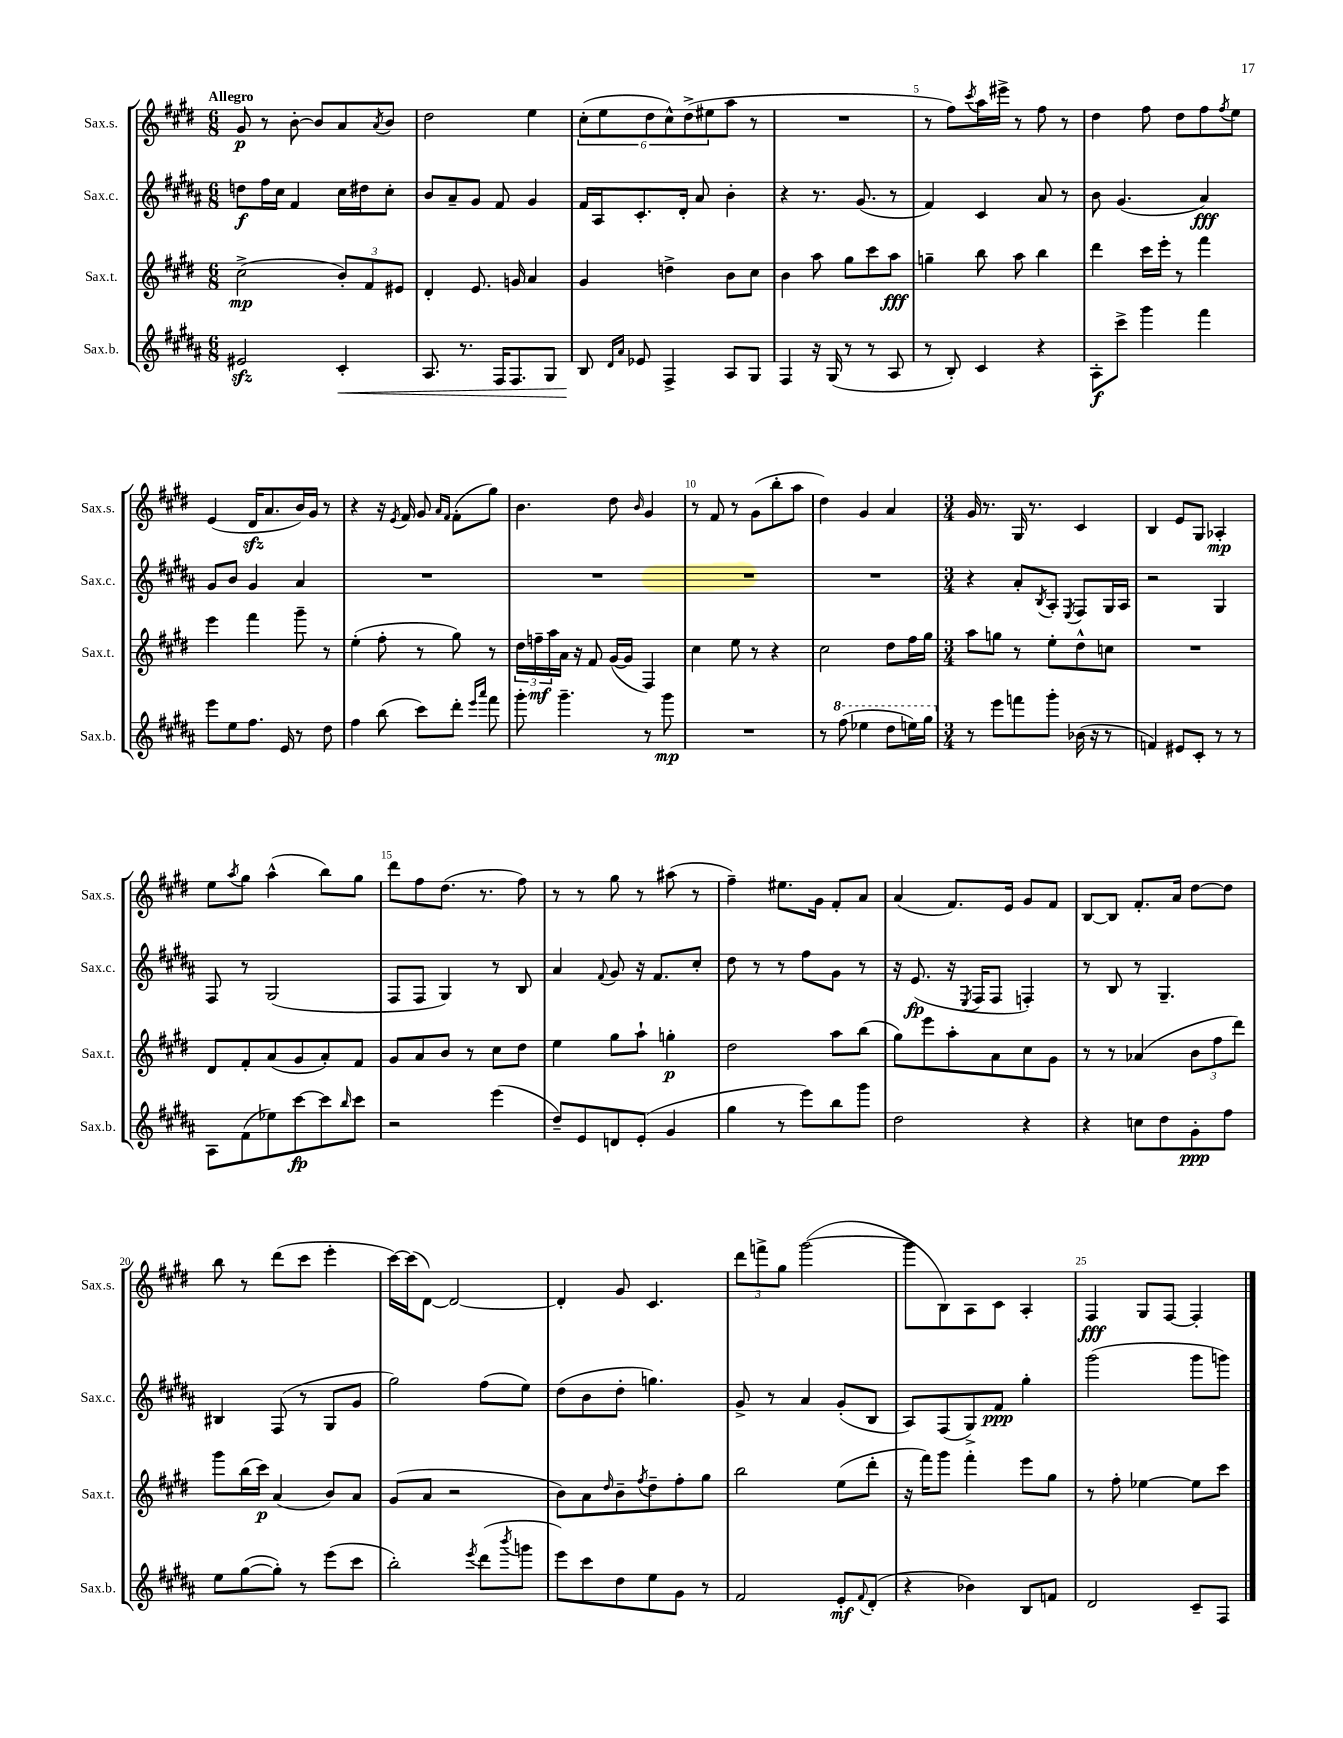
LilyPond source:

<<
\new StaffGroup <<
\new Staff = "s0" \with { instrumentName = "Sax.s." shortInstrumentName = "Sax.s." } {
    \clef treble \key e \major \numericTimeSignature \time 6/8 \tempo "Allegro"
    gis'8\p r8 b'8~-. b'8 a'8 \acciaccatura { a'8 } b'8 |
    dis''2 e''4 |
    \tuplet 6/4 { cis''8-.( e''8 dis''8 cis''8-^) dis''8->( eis''8 } a''8 r8 |
    R2. |
    r8 fis''8) \acciaccatura { cis'''8 } a''16 eis'''16-> r8 fis''8 r8 |
    dis''4 fis''8 dis''8 fis''8 \acciaccatura { fis''8 } e''8 |
    e'4( dis'16\sfz a'8. b'16) gis'16 r8 |
    r4 r16 \acciaccatura { e'8 } fis'16 gis'8 \grace { a'16 fis'16 } fis'8-.( gis''8) |
    b'4. dis''8 \grace { b'16 } gis'4 |
    r8 fis'8 r8 gis'8( b''8-. a''8 |
    dis''4) gis'4 a'4 |
    \numericTimeSignature \time 3/4 gis'16 r8. gis16 r8. cis'4 |
    b4 e'8 gis8 aes4-.\mp |
    e''8 \acciaccatura { a''8 } gis''8 a''4-^( b''8) gis''8 |
    dis'''8 fis''8 dis''8.( r8. fis''8) |
    r8 r8 gis''8 r8 ais''8( r8 |
    fis''4--) eis''8. gis'16 fis'8-. a'8 |
    a'4( fis'8.) e'16 gis'8 fis'8 |
    b8~ b8 fis'8.-. a'16 dis''8~ dis''8 |
    b''8 r8 dis'''8( cis'''8 e'''4-. |
    cis'''16~) cis'''16( dis'8~) dis'2~ |
    dis'4-. gis'8 cis'4. |
    \tuplet 3/2 { dis'''8 f'''8-> gis''8 } gis'''2~( |
    gis'''8 b8) a8 cis'8 a4-. |
    fis4\fff gis8 fis8~ fis4-. \bar "|." |
}
\new Staff = "s1" \with { instrumentName = "Sax.c." shortInstrumentName = "Sax.c." } {
    \clef treble \key b \major \numericTimeSignature \time 6/8
    d''8\f fis''16 cis''16 fis'4 cis''16 dis''16 cis''8-. |
    b'8 ais'8-- gis'8 fis'8 gis'4 |
    fis'16 ais16 cis'8.-. dis'16-. ais'8 b'4-. |
    r4 r8. gis'8.( r8 |
    fis'4) cis'4 ais'8 r8 |
    b'8 gis'4.( ais'4\fff) |
    gis'8 b'8 gis'4 ais'4 |
    R2. |
    R2. |
    R2. |
    R2. |
    \numericTimeSignature \time 3/4 r4 ais'8-. \acciaccatura { b8 } ais8-. \acciaccatura { e8 } fis8 gis16 ais16 |
    r2 gis4 |
    fis8 r8 gis2( |
    fis8 fis8 gis4) r8 b8 |
    ais'4 \appoggiatura { fis'8 } gis'8 r16 fis'8. cis''8-. |
    dis''8 r8 r8 fis''8 gis'8 r8 |
    r16 e'8.\fp( r16 \acciaccatura { e8 } fis16 fis8 f4-.) |
    r8 b8 r8 gis4.-- |
    bis4 fis8( r8 gis8 gis'8 |
    gis''2) fis''8( e''8) |
    dis''8( b'8 dis''8-. g''4.) |
    gis'8-> r8 ais'4 gis'8-.( b8 |
    ais8) fis8( gis8->) fis'8\ppp gis''4-. |
    gis'''2( gis'''8 g'''8) \bar "|." |
}
\new Staff = "s2" \with { instrumentName = "Sax.t." shortInstrumentName = "Sax.t." } {
    \clef treble \key e \major \numericTimeSignature \time 6/8
    cis''2->\mp( \tuplet 3/2 { b'8-.) fis'8 eis'8 } |
    dis'4-. e'8. g'16 a'4 |
    gis'4 d''4-> b'8 cis''8 |
    b'4 a''8 gis''8 cis'''8 a''8\fff |
    g''4-- b''8 a''8 b''4 |
    dis'''4 cis'''16 e'''16-. r8 fis'''4 |
    e'''4 fis'''4 gis'''8-- r8 |
    e''4-.( fis''8-. r8 gis''8) r8 |
    \tuplet 3/2 { dis''16 f''16--\mf a''16 } a'16 r16 fis'8 gis'16~( gis'16 fis4) |
    cis''4 e''8 r8 r4 |
    cis''2 dis''8 fis''16 gis''16 |
    \numericTimeSignature \time 3/4 a''8 g''8 r8 e''8-. dis''8-^ c''8 |
    R2. |
    dis'8 fis'8-. a'8( gis'8 a'8-.) fis'8 |
    gis'8 a'8 b'8 r8 cis''8 dis''8 |
    e''4 gis''8 a''8-! g''4-.\p |
    dis''2 a''8 b''8( |
    gis''8) e'''8 a''8-. a'8 cis''8 gis'8 |
    r8 r8 aes'4( \tuplet 3/2 { b'8 fis''8 dis'''8) } |
    gis'''8 b''16( cis'''16\p) a'4( b'8) a'8 |
    gis'8( a'8 r2 |
    b'8) a'8 \grace { dis''16 } b'8-- \acciaccatura { fis''8 } dis''8-- fis''8-. gis''8 |
    b''2 e''8( dis'''8-. |
    r16 fis'''16) gis'''8 fis'''4-. e'''8 gis''8 |
    r8 fis''8-. ees''4~ ees''8 cis'''8 \bar "|." |
}
\new Staff = "s3" \with { instrumentName = "Sax.b." shortInstrumentName = "Sax.b." } {
    \clef treble \key b \major \numericTimeSignature \time 6/8
    eis'2\sfz cis'4-.\< |
    ais8. r8. fis16 fis8. gis8 |
    b8\! \grace { dis'16 ais'16 } ees'8 fis4-> ais8 gis8 |
    fis4 r16 gis16( r8 r8 ais8 |
    r8 b8-.) cis'4 r4 |
    ais8-.\f cis'''8-> gis'''4 fis'''4 |
    e'''8 e''8 fis''8. e'16 r8 dis''8 |
    fis''4 b''8( cis'''8) dis'''8-. \grace { e'''16 ais'''16 } fis'''8 |
    gis'''8-. gis'''4.-- r8 gis'''8\mp |
    R2. |
    r8 \ottava #1 fis'''8( ees'''4 dis'''8 e'''16) gis'''16 \ottava #0 |
    \numericTimeSignature \time 3/4 r8 e'''8 f'''8 gis'''8-. bes'16( r16 r8 |
    f'4) eis'8 cis'8-. r8 r8 |
    ais8 fis'8( ees''8) cis'''8~\fp cis'''8 \grace { b''16 } cis'''8 |
    r2 e'''4( |
    dis''8--) e'8 d'8 e'8-.( gis'4 |
    gis''4 r8 e'''8) b''8 gis'''8 |
    dis''2 r4 |
    r4 c''8 dis''8 gis'8-.\ppp fis''8 |
    e''8 gis''8~( gis''8-.) r8 e'''8( cis'''8 |
    b''2-.) \acciaccatura { e'''8 } dis'''8( \acciaccatura { b'''8 } g'''8 |
    e'''8) cis'''8 dis''8 e''8 gis'8 r8 |
    fis'2 e'8-.\mf \appoggiatura { fis'8 } dis'8-.( |
    r4 bes'4) b8 f'8 |
    dis'2 cis'8-- fis8 \bar "|." |
}
>>
>>
\layout { \context { \Score \override BarNumber.break-visibility = ##(#f #t #t) barNumberVisibility = #(every-nth-bar-number-visible 5) } }
